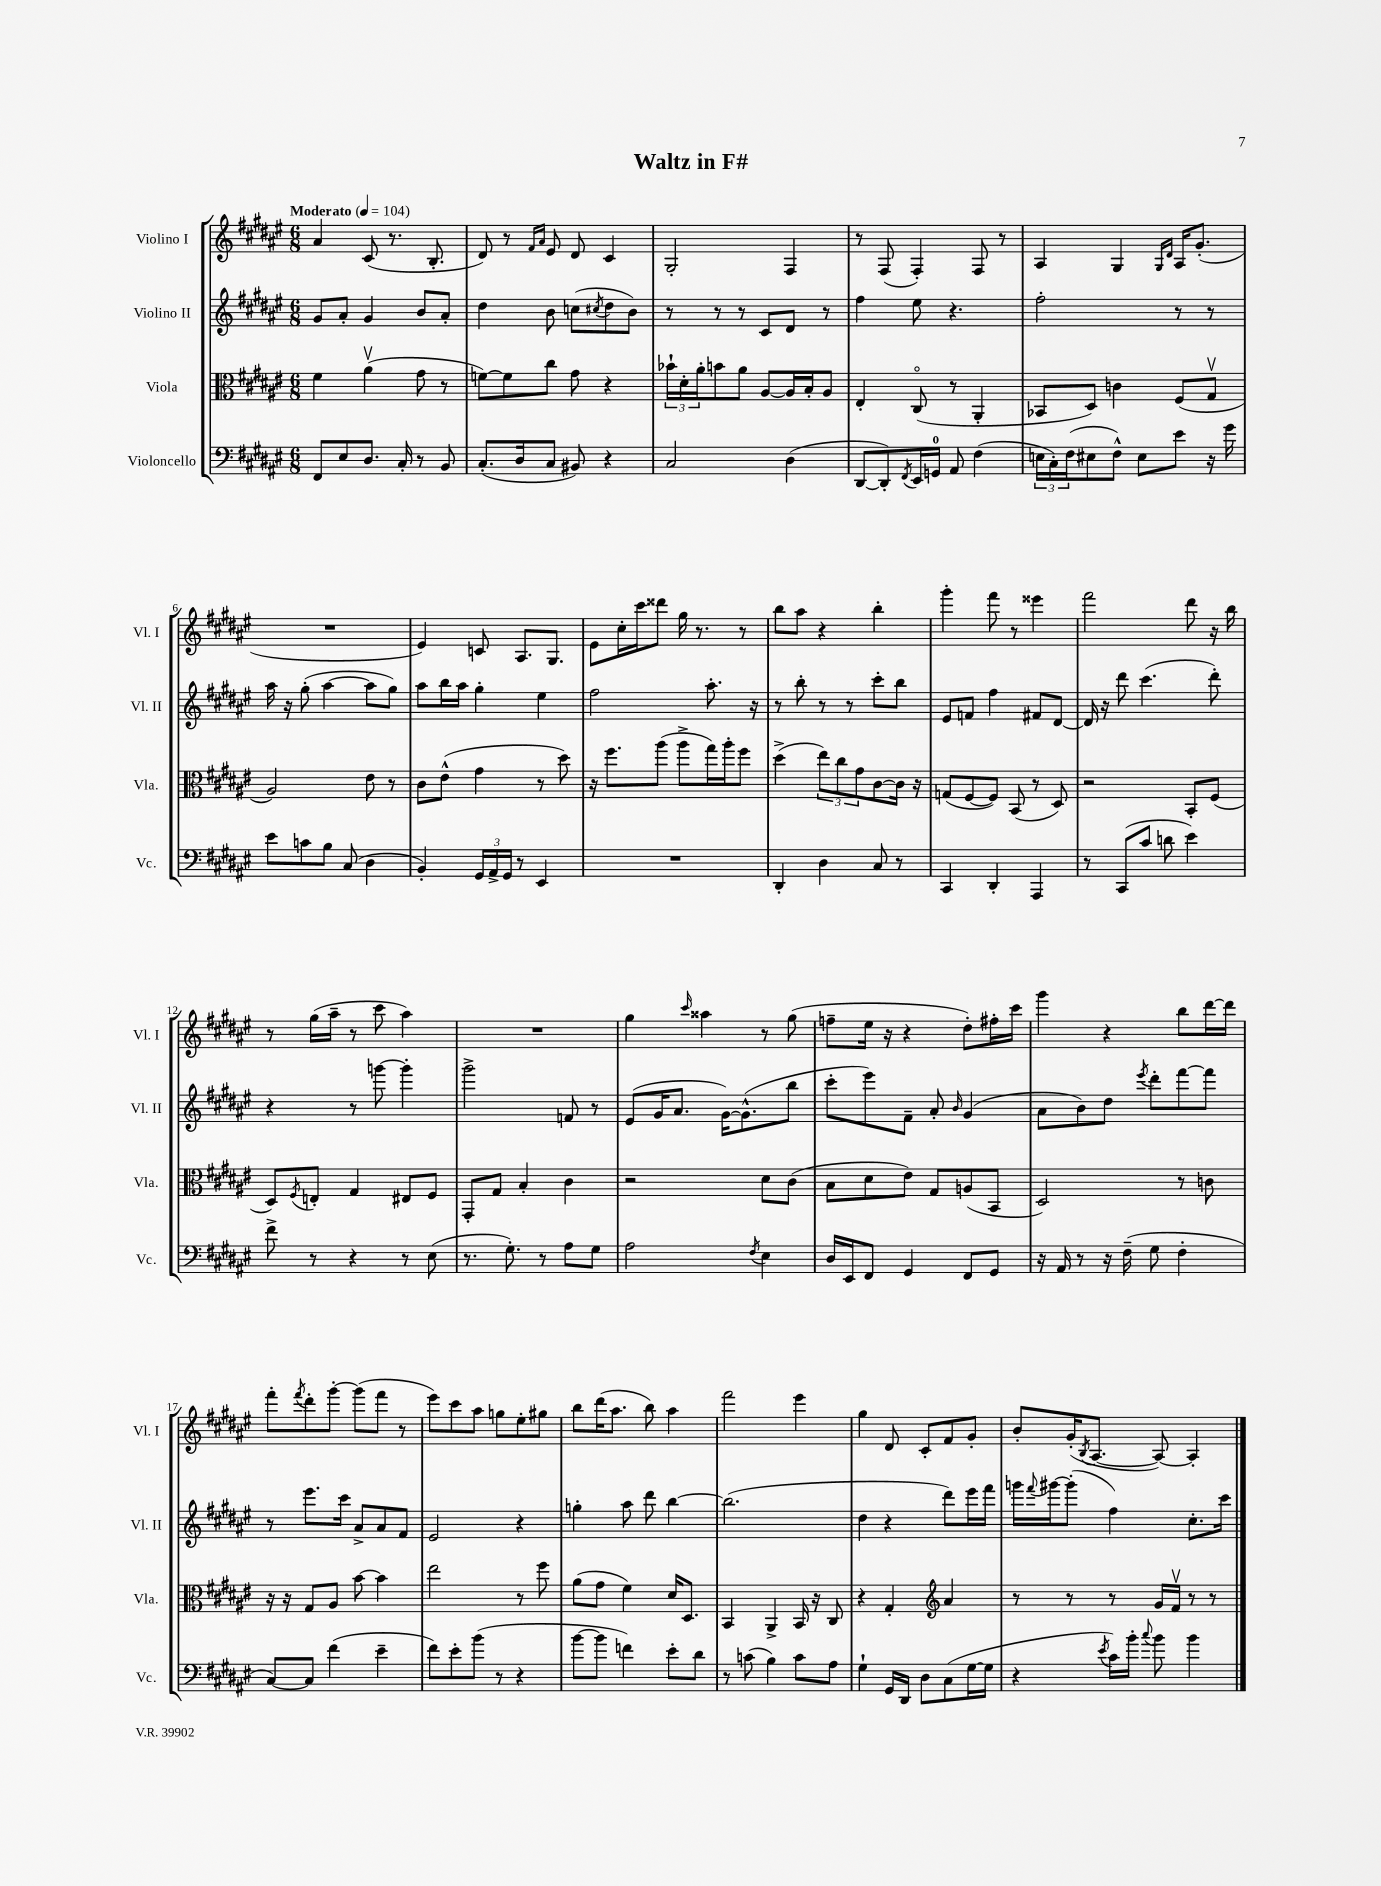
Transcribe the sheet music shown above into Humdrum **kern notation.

**kern	**kern	**kern	**kern
*part4	*part3	*part2	*part1
*staff4	*staff3	*staff2	*staff1
*I"Violoncello	*I"Viola	*I"Violino II	*I"Violino I
*I'Vc.	*I'Vla.	*I'Vl. II	*I'Vl. I
*clefF4	*clefC3	*clefG2	*clefG2
*k[f#c#g#d#a#e#]	*k[f#c#g#d#a#e#]	*k[f#c#g#d#a#e#]	*k[f#c#g#d#a#e#]
*M6/8	*M6/8	*M6/8	*M6/8
*MM104	*MM104	*MM104	*MM104
=1	=1	=1	=1
!	!	!	!LO:TX:a:B:t=Moderato
8FF#/L	4f#\	8g#/L	4a#/
8E#/	.	8a#'/J	.
8.D#/J	(4a#v\	4g#/	(8c#/
.	.	.	8.r
16C#'/	.	.	.
8r	8g#\	8b/L	.
.	.	.	8.B'/
8BB/	8r	8a#'/J	.
=2	=2	=2	=2
(8.C#'/L	[8fn\L)	4dd#\	8d#/)
.	8f\]	.	8r
16D#/k	.	.	.
.	.	.	16qqf#/LL
.	.	.	16qqa#/JJ
8C#/J	8cc#\J	8b\	8e#/
8BB#X/)	8g#\	(8ccn\L	8d#/
.	.	8qcc#X/	.
4r	4r	8dd#\	4c#/
.	.	8b\J)	.
=3	=3	=3	=3
2C#/	24b-X`\LL	8r	2G#'/
.	24d#'\	.	.
.	24a#'\J	.	.
.	8bn\	8r	.
.	8a#\J	8r	.
.	[8A#/L	8c#/L	.
(4D#\	16A#/L]	8d#/J	4F#/
.	16B'/J	.	.
.	8A#/J	8r	.
=4	=4	=4	=4
[8DD#/L	4E#'/	4ff#\	8r
8DD#'/])	.	.	(8F#/
8qFF#/	.	.	.
16EE#/L	(8C#/	8ee#\	4F#'/)
16GGn/JJ	.	.	.
8AA#/	8r	4.r	.
(4F#\	4AA#'/	.	8F#/
.	.	.	8r
=5	=5	=5	=5
24En\LL	8BB-X/L	2ff#'\	4A#/
24C#'\)	.	.	.
(24F#\J	.	.	.
8E#X\	8D#/J)	.	.
8F#^^\J)	4cn\	.	4G#/
8E#\L	.	.	.
.	.	.	16qqG#/LL
.	.	.	16qqd#/JJ
8e#\J	(8F#/L	8r	16A#/KL
.	.	.	(8.g#'/J
16r	8G#v/J	8r	.
16g#\	.	.	.
!!LO:LB:g=z
=6	=6	=6	=6
8e#\L	2A#/)	16aa#\	2.r
.	.	16r	.
8cn\	.	(8gg#'\	.
8B\J	.	[4aa#\	.
(8C#/	.	.	.
4D#\	8e#\	8aa#\L]	.
.	8r	8gg#\J)	.
=7	=7	=7	=7
4BB'/)	8c#\L	8aa#\L	4e#/)
.	(8e#^^\J	16bb\L	.
.	.	16aa#\JJ	.
24GG#/LL	4g#\	4gg#'\	8cn/
24AA#^/	.	.	.
24GG#/JJ	.	.	.
8r	.	.	8.A#/L
4EE#/	8r	4ee#\	.
.	.	.	8.G#/J
.	8dd#\)	.	.
=8	=8	=8	=8
2.r	16r	2ff#\	8e#\L
.	8.ff#\L	.	.
.	.	.	16cc#'\L
.	.	.	16ccc#\J
.	(8aa#\J	.	8ddd##X\J
.	8aa#^\L	.	16gg#\
.	.	.	8.r
.	16gg#\L)	8.aa#'\	.
.	16aa#'\J	.	.
.	8ff#\J	.	8r
.	.	16r	.
=9	=9	=9	=9
4DD#'/	(4dd#^\	8r	8bb\L
.	.	8bb'\	8aa#\J
4D#\	12ee#\L)	8r	4r
.	12cc#\	.	.
.	.	8r	.
.	12g#\	.	.
8C#/	[8c#\	8ccc#'\L	4bb'\
8r	16c#\Jk]	8bb\J	.
.	16r	.	.
=10	=10	=10	=10
4CC#/	(8Gn/L	8e#/L	4ggg#'\
.	[8F#/	8fn/J	.
4DD#'/	8F#/J])	4ff#\	8fff#\
.	(8BB/	.	8r
4AAA#/	8r	8f#X/L	4eee##X\
.	8D#/)	[8d#/J	.
=11	=11	=11	=11
8r	2r	16d#/]	2fff#\
.	.	16r	.
(8CC#/L	.	8ddd#\	.
8c#/J	.	(4.ccc#\	.
8dn\	.	.	.
4e#\)	8BB'/L	.	8ddd#\
.	(8F#/J	8ddd#'\)	16r
.	.	.	16bb\
!!LO:LB:g=z
=12	=12	=12	=12
8f#^\	8D#/L)	4r	8r
.	8qF#/	.	.
8r	8En'/J	.	(16gg#\LL
.	.	.	16aa#~\JJ
4r	4G#/	8r	8r
.	.	[8gggn\	8ccc#\
8r	8E#X/L	4ggg'\]	4aa#\)
(8E#\	8F#/J	.	.
=13	=13	=13	=13
8.r	8GG#'/L	2ggg#^\	2.r
.	8G#/J	.	.
8.G#'\)	.	.	.
.	4B'/	.	.
8r	.	.	.
8A#\L	4c#\	8fn/	.
8G#\J	.	8r	.
=14	=14	=14	=14
2A#\	2r	(8e#/L	4gg#\
.	.	16g#/K	.
.	.	8.a#/J	.
.	.	.	16qqccc#/
.	.	.	4aa##X\
.	.	[16g#\KL)	.
.	.	(8.g#^^\]	.
8qF#/	.	.	.
4E#\	8d#\L	.	8r
.	(8c#\J	8bb\J	(8gg#\
=15	=15	=15	=15
16D#/LL	8B\L	8ccc#'\L	8ffn~\L
16EE#/J	.	.	.
8FF#/J	8d#\	8eee#\)	16ee#\Jk
.	.	.	16r
4GG#/	8e#\J)	8f#~\J	4r
.	8G#/L	8a#'/	.
.	.	16qqb/	.
8FF#/L	(8An/	(4g#/	8dd#'\L)
8GG#/J	8BB/J	.	16ff#X'\L
.	.	.	16ccc#\JJ
=16	=16	=16	=16
16r	2D#/)	8a#\L	4ggg#\
16AA#/	.	.	.
8r	.	8b\)	.
16r	.	8dd#\J	4r
(16F#~\	.	.	.
.	.	8qeee#/	.
8G#\	.	8ddd#'\L	.
4F#'\	8r	[8fff#\	8bb\L
.	8cn\	8fff#\J]	[16ddd#\L
.	.	.	16ddd#\JJ]
!!LO:LB:g=z
=17	=17	=17	=17
[8C#/L)	16r	8r	8fff#'\L
.	16r	.	.
.	.	.	8qfff#/
8C#/J]	8G#/L	8.eee#\L	8ddd#'\
(4f#\	8A#/J	.	[8ggg#'\J
.	.	16ccc#\Jk	.
.	[8b\	8a#^/L	(8ggg#\L]
4e#~\	4b\]	8a#/	8fff#\J
.	.	8f#/J	8r
=18	=18	=18	=18
8f#\L)	2ee#\	2e#/	8eee#\L)
8e#'\	.	.	8ccc#\
(8b\J	.	.	8aa#\J
8r	.	.	8ggn\L
4r	8r	4r	8ee#'\
.	8ff#\	.	8gg#X\J
=19	=19	=19	=19
[8b\L	(8a#\L	4ggn'\	8bb\L
8b\J]	8g#\J	.	(16ddd#\K
.	.	.	8.aa#\J
4fn\)	4f#\)	8aa#\	.
.	.	8ddd#\	8bb\)
8e#'\L	16d#/KL	[4bb\	4aa#\
.	8.D#/J	.	.
8d#\J	.	.	.
=20	=20	=20	=20
8r	4BB/	(2.bb\]	2fff#\
(8cn\	.	.	.
4B\)	4AA#^/	.	.
8c\L	16BB/	.	4eee#\
.	16r	.	.
8A#\J	8C#/	.	.
=21	=21	=21	=21
4G#`\	4r	4dd#\	4gg#\
16GG#/LL	4G#'/	4r	8d#/
16DD#/JJ	.	.	.
8D#\L	.	.	8c#'/L
*	*clefG2	*	*
(8C#\	4a#/	8ddd#\L)	8f#/
[16G#\L	.	16eee#\L	8g#'/J
16G#\JJ]	.	16fff#\JJ	.
=22	=22	=22	=22
4r	8r	16gggn\LL	8b'/L
.	.	8qqfff#/	.
.	.	[16ggg#X\J	.
.	8r	(8ggg#'\J]	(16g#'/K
.	.	.	8qB/
.	.	.	[8.A#/J
8qe#/	.	.	.
16c#\LL)	8r	4ff#\)	.
16b'\JJ	.	.	.
8qqcc#/	.	.	.
8b\	16g#/LL	.	8A#/_)
.	16f#v/JJ	.	.
4b\	8r	8.cc#'\L	4A#'/]
.	8r	.	.
.	.	16ccc#\Jk	.
==	==	==	==
*-	*-	*-	*-
